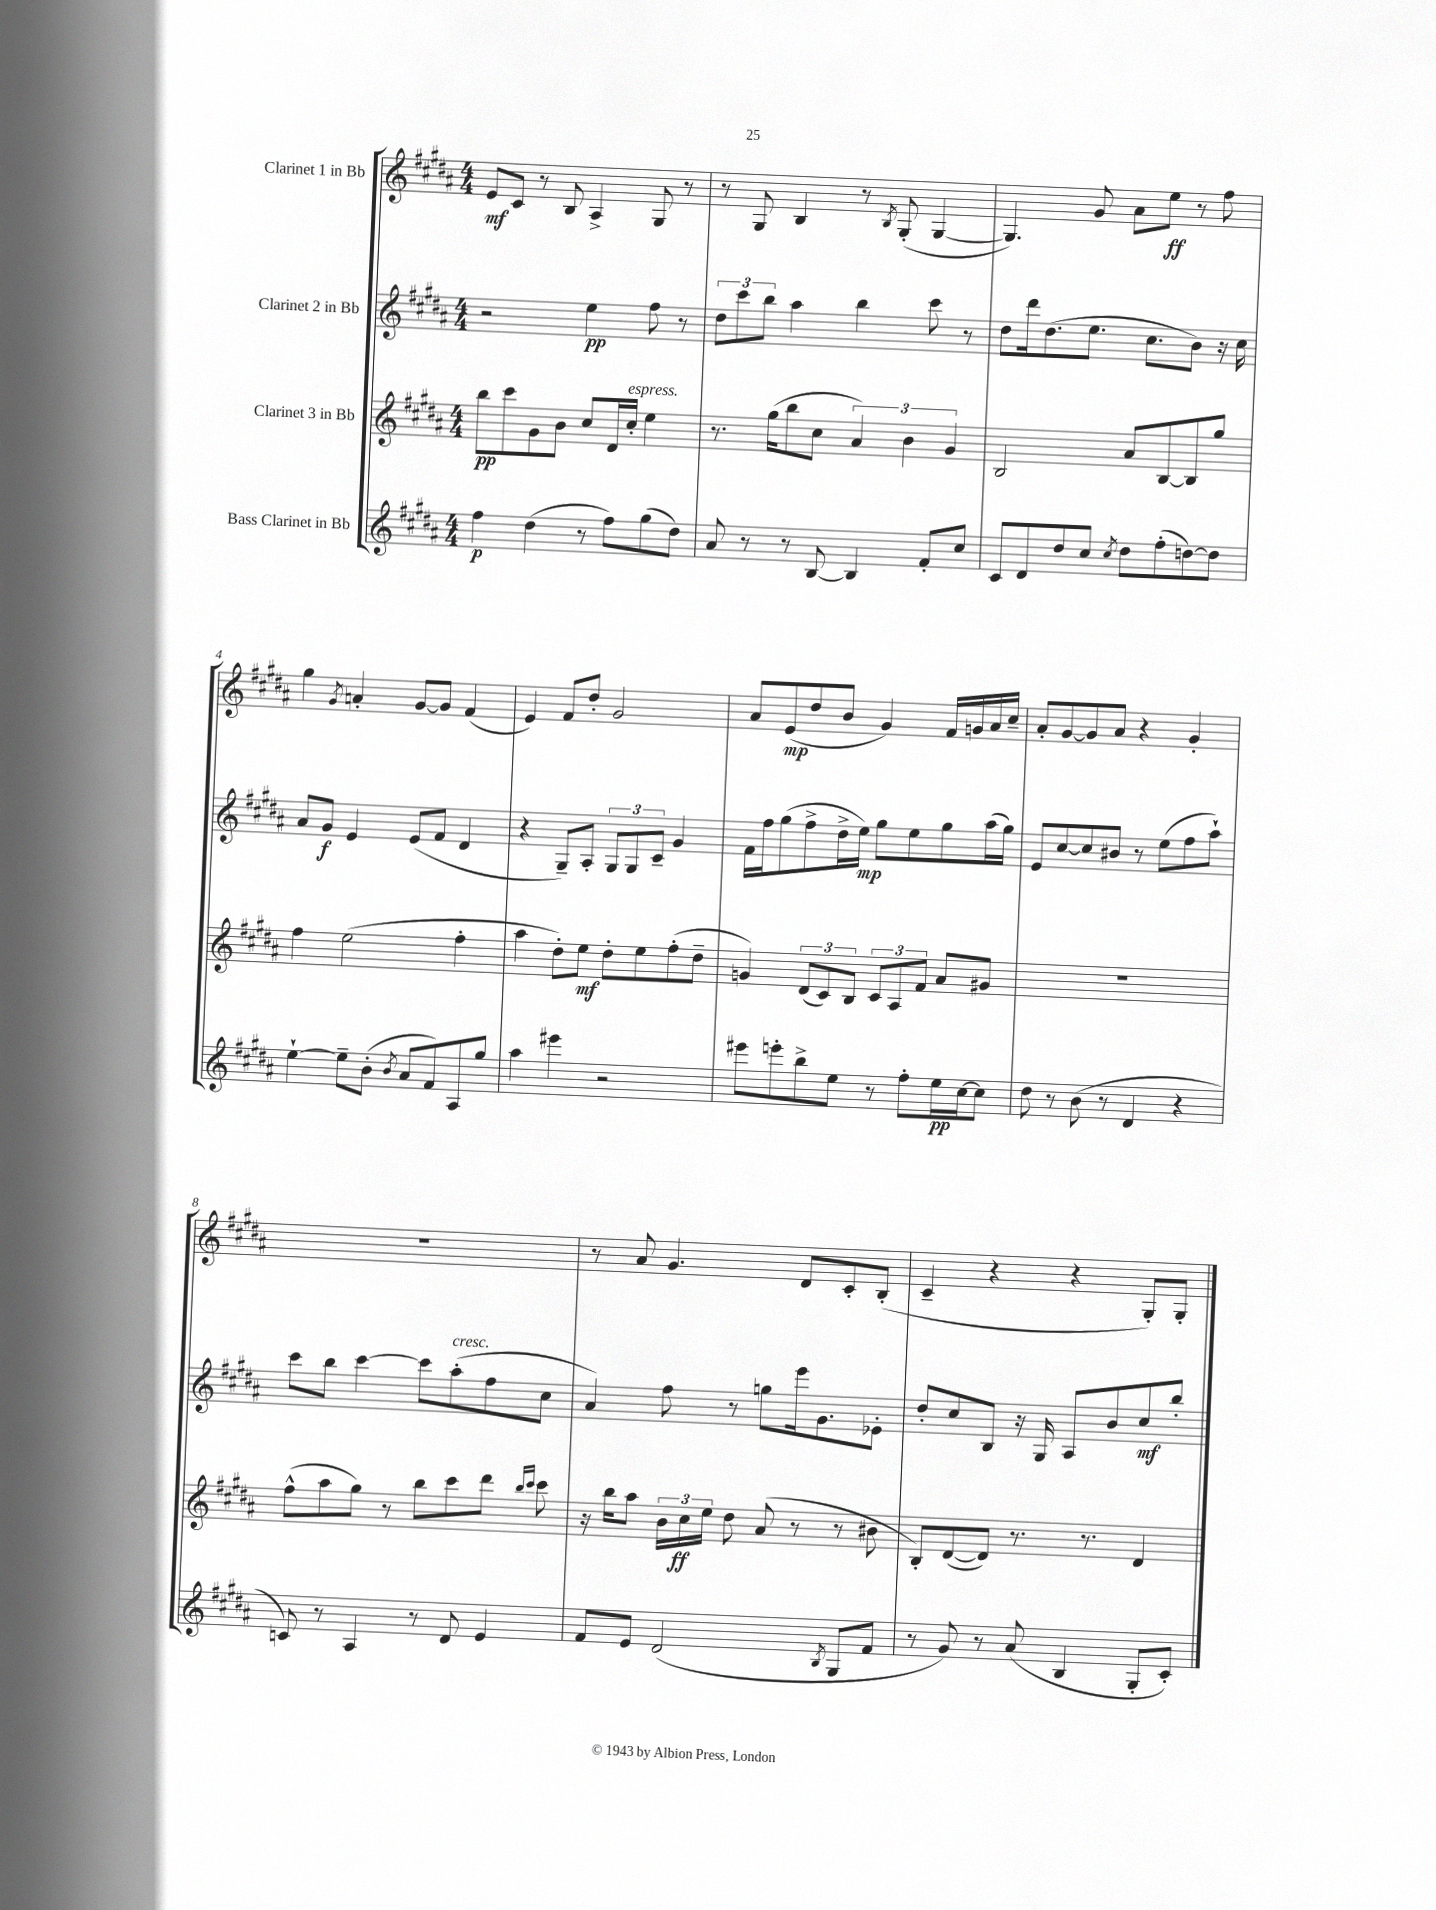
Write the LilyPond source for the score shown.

<<
\new StaffGroup <<
\new Staff = "s0" \with { instrumentName = "Clarinet 1 in Bb" } {
    \clef treble \key b \major \numericTimeSignature \time 4/4
    \autoBeamOff e'8[\mf cis'8] r8 b8 ais4-> gis8 r8 |
    r8 gis8 b4 r8 \acciaccatura { b8 } gis8-.( gis4~ |
    gis4.) gis'8 ais'8[ e''8]\ff r8 fis''8 |
    gis''4 \acciaccatura { gis'8 } a'4-. gis'8[~ gis'8] fis'4( |
    e'4) fis'8[ dis''8]-. gis'2 |
    ais'8[ e'8\mp( dis''8 b'8] gis'4) fis'16[ g'16 ais'16 cis''16]-- |
    ais'8[-. gis'8~ gis'8 ais'8] r4 gis'4-. |
    R1 |
    r8 ais'8 gis'4. dis'8[ cis'8-. b8]-.( |
    cis'4-- r4 r4 gis8[-.) gis8]-. \bar "|." |
}
\new Staff = "s1" \with { instrumentName = "Clarinet 2 in Bb" } {
    \clef treble \key b \major \numericTimeSignature \time 4/4
    \autoBeamOff r2 e''4\pp fis''8 r8 |
    \tuplet 3/2 { dis''8[ cis'''8 b''8] } ais''4 b''4 cis'''8 r8 |
    dis''8[ dis'''16 dis''8.( e''8.] cis''8.[ b'8]) r16 cis''16 |
    ais'8[ gis'8]\f e'4 e'8[( fis'8] dis'4 |
    r4 gis8[--) ais8]-. \tuplet 3/2 { gis8[ gis8 cis'8]-- } gis'4 |
    fis'16[ fis''16 gis''8( fis''8-> dis''16-> e''16]\mp) gis''8[ e''8 gis''8 ais''16( gis''16]) |
    e'8[ cis''8~ cis''8 bis'8] r8 e''8[( fis''8 ais''8]-!) |
    cis'''8[ b''8] cis'''4~ cis'''8[ ais''8-.^\markup { \italic "cresc." }( fis''8 cis''8] |
    ais'4) fis''8 r8 g''8[ e'''16 gis'8. ees'8]-. |
    dis''8[-. cis''8 b8] r16 gis16 ais8[ b'8 cis''8\mf b''8]-. \bar "|." |
}
\new Staff = "s2" \with { instrumentName = "Clarinet 3 in Bb" } {
    \clef treble \key b \major \numericTimeSignature \time 4/4
    \autoBeamOff b''8[\pp cis'''8 gis'8 b'8] cis''8[ dis'16 cis''16]-.^\markup { \italic "espress." } e''4 |
    r8. gis''16[( b''8 cis''8] \tuplet 3/2 { ais'4) b'4 gis'4 } |
    b2 ais'8[ b8~ b8 gis''8] |
    fis''4 e''2( fis''4-. |
    ais''4 dis''8[-.) e''8]\mf dis''8[-. e''8 fis''8-.( dis''8]-- |
    g'4) \tuplet 3/2 { dis'8[( cis'8) b8] } \tuplet 3/2 { cis'8[ ais8 fis'8] } ais'8[ gis'8] |
    R1 |
    fis''8[-^( ais''8 gis''8]) r8 b''8[ cis'''8 dis'''8] \grace { b''16[ cis'''16] } cis'''8 |
    r16 b''16[ ais''8] \tuplet 3/2 { b'16[ cis''16\ff e''16] } dis''8 ais'8( r8 r8 bis'8 |
    b8[-.) dis'8~( dis'8]) r8. r8. dis'4 \bar "|." |
}
\new Staff = "s3" \with { instrumentName = "Bass Clarinet in Bb" } {
    \clef treble \key b \major \numericTimeSignature \time 4/4
    \autoBeamOff fis''4\p dis''4( r8 fis''8[) gis''8( dis''8]) |
    ais'8 r8 r8 b8~ b4 fis'8[-. cis''8] |
    cis'8[ dis'8 dis''8 cis''8] \acciaccatura { cis''8 } dis''8[ fis''8-.( d''8~) d''8] |
    e''4~-! e''8[-- b'8]-.( \acciaccatura { b'8 } ais'8[ fis'8) ais8 gis''8] |
    ais''4 eis'''4 r2 |
    eis'''8[ e'''8-. b''8-> e''8] r8 fis''8[-. e''16\pp cis''16~ cis''8] |
    dis''8 r8 b'8( r8 dis'4 r4 |
    c'8) r8 ais4 r8 dis'8 e'4 |
    fis'8[ e'8] dis'2( \acciaccatura { b8 } gis8[ fis'8] |
    r8 gis'8) r8 ais'8( b4 gis8[-. cis'8]-.) \bar "|." |
}
>>
>>
